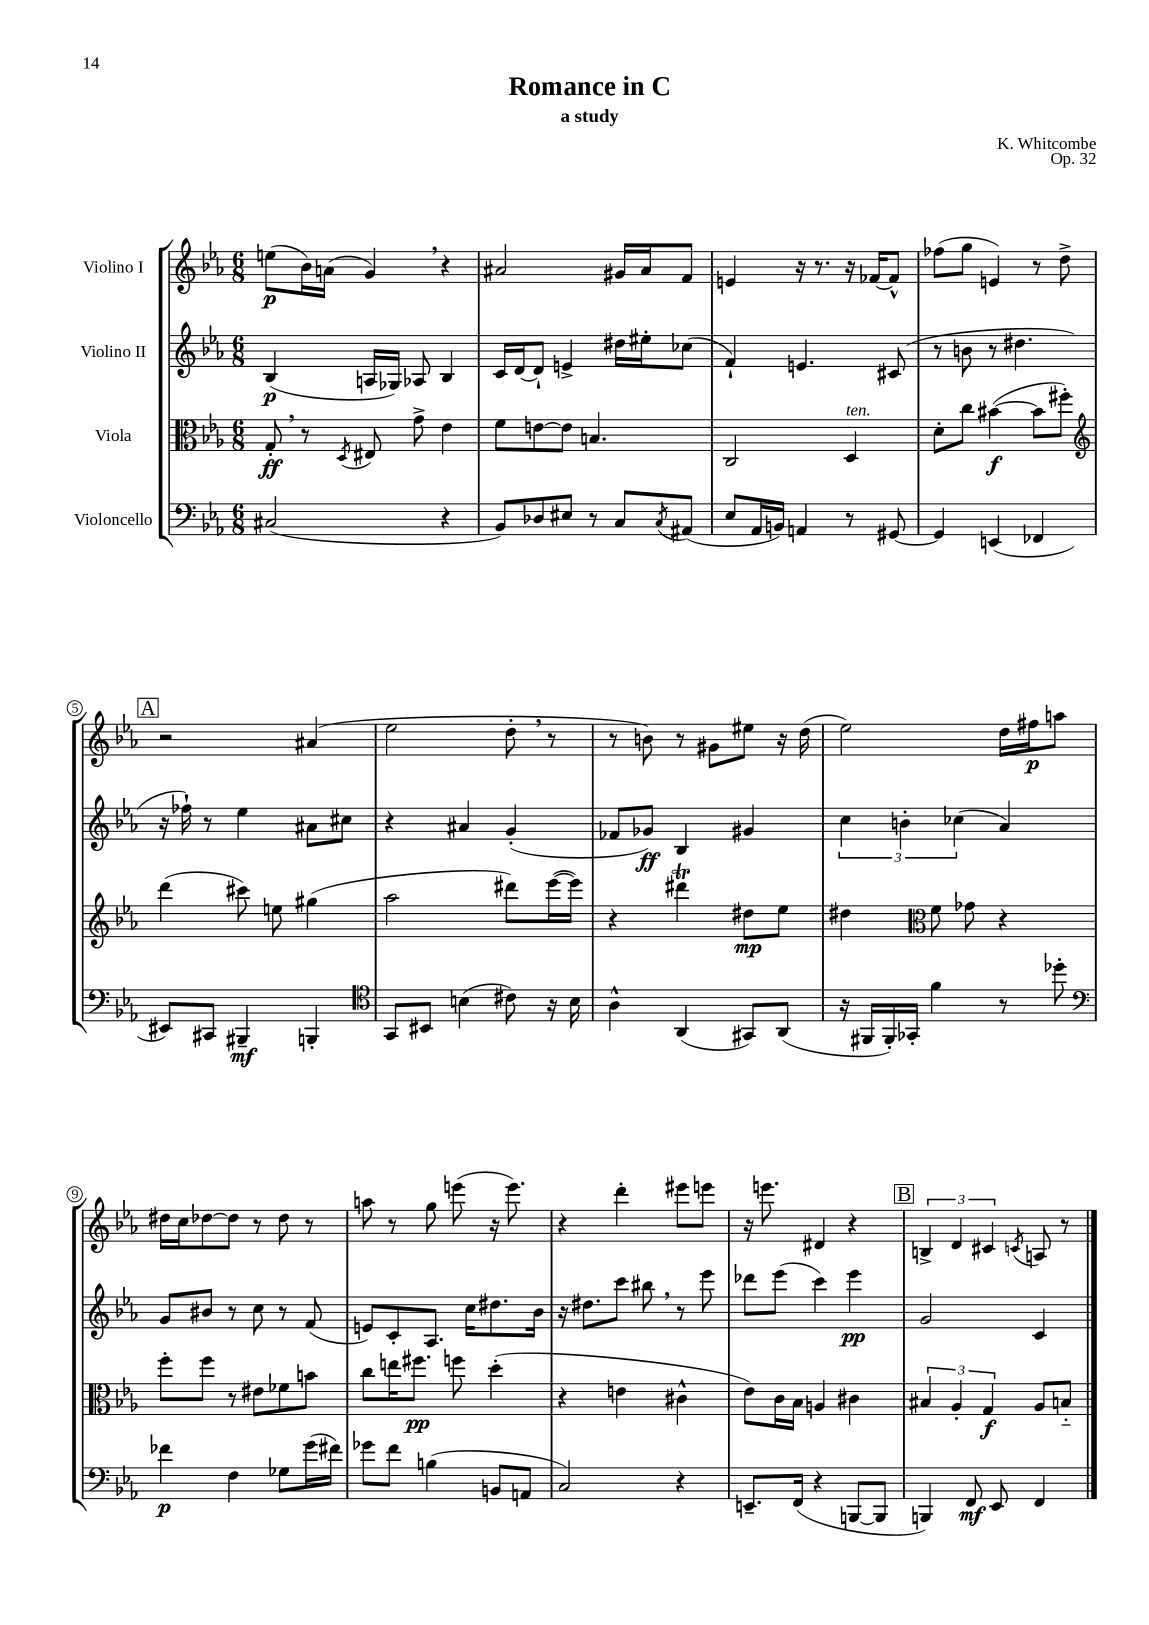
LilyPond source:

\header { title = "Romance in C" composer = "K. Whitcombe" subtitle = "a study" opus = "Op. 32" }
<<
\new StaffGroup <<
\new Staff = "s0" \with { instrumentName = "Violino I" } {
    \clef treble \key ees \major \numericTimeSignature \time 6/8
    e''8\p( bes'16) a'16( g'4) \breathe r4 |
    ais'2 gis'16 ais'16 f'8 |
    e'4 r16 r8. r16 fes'16~ fes'8-^ |
    fes''8( g''8 e'4) r8 d''8-> |
    \mark \markup { \box "A" } r2 ais'4( |
    ees''2 d''8-. \breathe r8 |
    r8 b'8) r8 gis'8 eis''8 r16 d''16( |
    ees''2) d''16 fis''16\p a''8 |
    dis''16 c''16 des''8~ des''8 r8 des''8 r8 |
    a''8 r8 g''8 e'''8( r16 e'''8.) |
    r4 d'''4-. eis'''8 e'''8 |
    r16 e'''8. dis'4 r4 |
    \mark \markup { \box "B" } \tuplet 3/2 { b4-> d'4 cis'4 } \acciaccatura { c'8 } a8 r8 \bar "|." |
}
\new Staff = "s1" \with { instrumentName = "Violino II" } {
    \clef treble \key ees \major \numericTimeSignature \time 6/8
    bes4\p( a16 ges16) aes8 bes4 |
    c'16 d'16~ d'8-! e'4-> dis''16 eis''16-. ces''8( |
    f'4-!) e'4. cis'8( |
    r8 b'8 r8 dis''4. |
    \mark \markup { \box "A" } r16 fes''16-!) r8 ees''4 ais'8 cis''8 |
    r4 ais'4 g'4-.( |
    fes'8 ges'8\ff) bes4 gis'4 |
    \tuplet 3/2 { c''4 b'4-. ces''4( } aes'4) |
    g'8 bis'8 r8 c''8 r8 f'8( |
    e'8) c'8-. aes8. c''16 dis''8. bes'16 |
    r16 dis''8. c'''8 bis''8 \breathe r8 ees'''8 |
    des'''8 ees'''8( c'''4) ees'''4\pp |
    \mark \markup { \box "B" } g'2 c'4 \bar "|." |
}
\new Staff = "s2" \with { instrumentName = "Viola" } {
    \clef alto \key ees \major \numericTimeSignature \time 6/8
    g8-.\ff \breathe r8 \acciaccatura { d8 } eis8 g'8-> ees'4 |
    f'8 e'8~ e'8 b4. |
    c2 d4^\markup { \italic "ten." } |
    d'8-. c''8 bis'4~\f( bis'8 fis''8-.) |
    \mark \markup { \box "A" } \clef treble d'''4( cis'''8) e''8 gis''4( |
    aes''2 dis'''8) ees'''16~( ees'''16) |
    r4 dis'''4\trill dis''8\mp ees''8 |
    dis''4 \clef alto f'8 ges'8 r4 |
    f''8-. f''8 r8 eis'8 fes'8 b'8 |
    c''8 e''16 fis''8.\pp f''8 d''4-.( |
    r4 e'4 cis'4-^ |
    ees'8) c'16 bes16 a4 cis'4 |
    \mark \markup { \box "B" } \tuplet 3/2 { bis4 aes4-. g4\f } aes8 b8-_ \bar "|." |
}
\new Staff = "s3" \with { instrumentName = "Violoncello" } {
    \clef bass \key ees \major \numericTimeSignature \time 6/8
    cis2( r4 |
    bes,8) des8 eis8 r8 c8 \acciaccatura { c8 } ais,8( |
    ees8 aes,16 b,16) a,4 r8 gis,8~ |
    gis,4 e,4( fes,4 |
    \mark \markup { \box "A" } eis,8) cis,8 bis,,4--\mf b,,4-. |
    \clef tenor g,8 bis,8 b4( cis'8) r16 b16 |
    aes4-^ aes,4( gis,8) aes,8( |
    r16 fis,16 fis,16-.) ges,16-. f'4 r8 des''8-. |
    \clef bass fes'4\p f4 ges8 g'16( fis'16) |
    ges'8 f'8 b4( b,8 a,8 |
    c2) r4 |
    e,8.-- f,16( r4 b,,8~ b,,8 |
    \mark \markup { \box "B" } b,,4) f,8\mf ees,8 f,4 \bar "|." |
}
>>
>>
\layout { \context { \Score \override BarNumber.stencil = #(make-stencil-circler 0.1 0.3 ly:text-interface::print) } }
